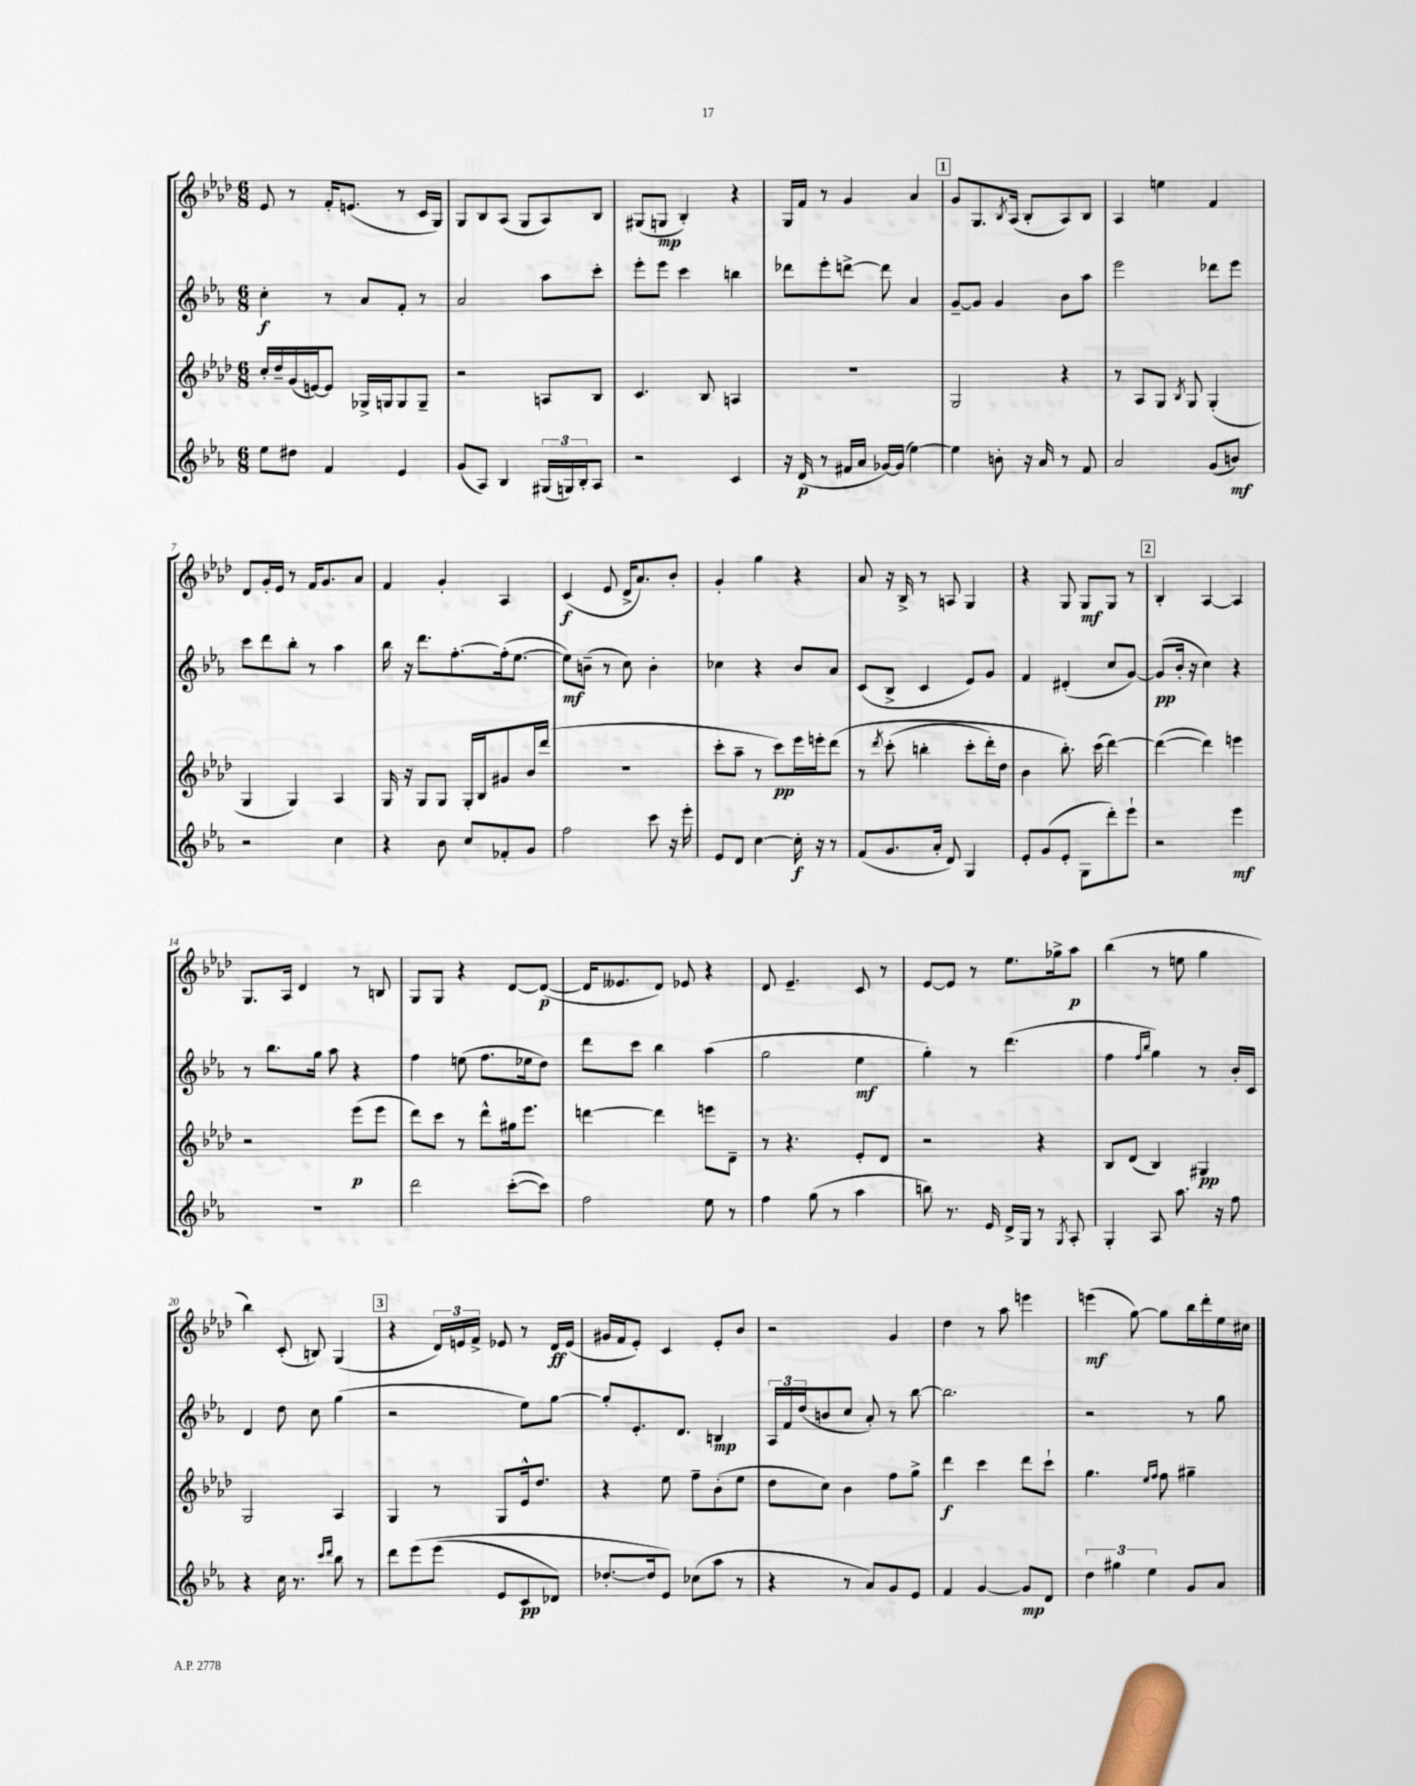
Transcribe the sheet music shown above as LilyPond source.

<<
\new StaffGroup <<
\new Staff = "s0" {
    \clef treble \key aes \major \numericTimeSignature \time 6/8
    ees'8 r8 f'16-. e'8.( r8 c'16 g16) |
    g8 bes8 aes8( g8 aes8) bes8 |
    gis8( g8\mp bes4-.) r4 |
    g16 f'16 r8 g'4 aes'4 |
    \mark \markup { \box "1" } g'8 g8. \acciaccatura { bes8 } aes16( bes8-. aes8) bes8 |
    aes4 e''4 f'4 |
    des'8 g'16-. ees'16 r8 f'16 g'8. aes'8 |
    f'4 g'4-. aes4 |
    c'4\f( ees'8 des'16-> aes'8.) bes'8-. |
    g'4-. g''4 r4 |
    aes'8 r16 bes16-> r8 a8 g4 |
    r4 g8 g8\mf g8 r8 |
    \mark \markup { \box "2" } bes4-. aes4~ aes4 |
    g8. aes16 des'4 r8 b8 |
    g8 g8 r4 des'8~ des'8~\p( |
    des'16 eeses'8. des'8) ees'8 r4 |
    des'8 ees'4.-- c'8 r8 |
    ees'8~ ees'8 r8 ees''8. ges''16-> aes''8\p |
    bes''4( r8 e''8 g''4 |
    bes''4) c'8-.( b8) g4( |
    \mark \markup { \box "3" } r4 \tuplet 3/2 { des'16) e'16 f'16-> } ees'8 r8 des'16\ff ees'16( |
    gis'16 f'16 ees'8-.) c'4 ees'8-. bes'8 |
    r2 g'4 |
    des''4 r8 aes''8 e'''4 |
    e'''4\mf( g''8~) g''8 bes''16 des'''16-. ees''16 cis''16 \bar "|." |
}
\new Staff = "s1" {
    \clef treble \key ees \major \numericTimeSignature \time 6/8
    c''4-.\f r8 aes'8 f'8-. r8 |
    aes'2 aes''8 c'''8-. |
    ees'''8-. ees'''8 c'''4 b''4 |
    des'''8 ees'''8-. d'''8~-> d'''8 aes'4 |
    \mark \markup { \box "1" } g'8~-- g'8 g'4 bes'8 aes''8 |
    ees'''2 des'''8 ees'''8 |
    c'''8 d'''8 bes''8-. r8 aes''4 |
    bes''16 r16 d'''8. f''8.~-. f''16-.( ees''8.~ |
    ees''8\mf) b'8--( r8 c''8) b'4-. |
    ces''4 r4 bes'8 aes'8 |
    c'8( bes8-> c'4 ees'8) g'8 |
    f'4 dis'4-.( c''8 g'8~) |
    \mark \markup { \box "2" } g'8\pp( bes'16-. r16 c''4) r4 |
    r8 bes''8. g''16 aes''8 r4 |
    f''4 e''8( f''8. ees''16 d''8) |
    d'''8 c'''8 bes''4 aes''4( |
    g''2 ees''4\mf |
    g''4-.) r8 d'''4.( |
    f''4 \grace { f''16 bes''16 } g''4) r8 bes'16-. c'16 |
    d'4 d''8 c''8 g''4( |
    \mark \markup { \box "3" } r2 ees''8) g''8~ |
    g''8-. ees'8.-. d'8. b4\mp |
    \tuplet 3/2 { aes16 f'16 d''16( } b'8 c''8 aes'8-.) r8 bes''8~ |
    bes''2. |
    r2 r8 g''8 \bar "|." |
}
\new Staff = "s2" {
    \clef treble \key aes \major \numericTimeSignature \time 6/8
    c''16-. des''16-- g'16( e'16~) e'8 ges16-> g16 g8 g8-- |
    r2 a8 bes8 |
    c'4. bes8 a4 |
    R2. |
    \mark \markup { \box "1" } g2 r4 |
    r8 aes8 g8 \acciaccatura { bes8 } g8 g4-.( |
    g4 g4) aes4 |
    g16 r16 g8 g8 g16-. bes16 gis'8 bes'16 des'''16( |
    R2. |
    c'''8-. aes''8-- r8 c'''8\pp) ees'''16 e'''16-. des'''8\( |
    r8 \acciaccatura { des'''8 } c'''8-.( b''4-. c'''8-. des'''16-.) des''16 |
    bes'4 bes''8.-.\) c'''16( des'''4~) |
    \mark \markup { \box "2" } des'''4~( des'''4) e'''4 |
    r2 ees'''8\p( ees'''8 |
    des'''8) c'''8 r8 des'''8-^ gis''16 ees'''8. |
    d'''4~ d'''4 e'''8 des'8-- |
    r8 r4. ees'8-. des'8 |
    r2 r4 |
    bes8 des'8( bes4) gis4\pp |
    g2 aes4 |
    \mark \markup { \box "3" } g4 r8 g8 ees'16-^ des''8. |
    r4 ees''8 f''8-- bes'8-.( ees''8 |
    des''8 c''8) bes'4 f''8 g''8-> |
    des'''4\f c'''4 des'''8 c'''8-! |
    g''4. \grace { ees''16 f''16 } f''8 gis''4-- \bar "|." |
}
\new Staff = "s3" {
    \clef treble \key ees \major \numericTimeSignature \time 6/8
    ees''8 dis''8 f'4 ees'4 |
    g'8( aes8) bes4 \tuplet 3/2 { gis16( g16) bes16-. } aes8 |
    r2 c'4 |
    r16 d'16\p( r8 fis'16 aes'16 ges'16~) ges'16( ees''4~) |
    \mark \markup { \box "1" } ees''4 b'8-. r16 aes'16 r8 f'8 |
    aes'2 g'8( b'8\mf) |
    r2 c''4 |
    r4 bes'8 c''8 fes'8-. g'8 |
    f''2 c'''8 r16 ees'''16-. |
    ees'8 d'8 c''4~ c''16-.\f r16 r8 |
    f'8( g'8. aes'16-. d'8) g4 |
    ees'8-. g'8( ees'8-. g8 d'''8-.) ees'''8-! |
    \mark \markup { \box "2" } r2 ees'''4\mf |
    R2. |
    d'''2 c'''8~-.( c'''8) |
    f''2 ees''8 r8 |
    f''4 g''8( r8 aes''4 |
    b''8) r8. ees'16 d'16-> g16 r8 \acciaccatura { g8 } aes8-. |
    g4-. aes8 aes''8. r16 f''8 |
    r4 c''16 r8. \grace { c'''16 d'''16 } bes''8 r8 |
    \mark \markup { \box "3" } d'''8 ees'''8\( ees'''8( ees'8 c'8\pp des'8) |
    des''8.~-. des''16 ees'8\) ces''8( aes''8 r8 |
    r4 r8 aes'8) g'8 ees'8 |
    f'4 g'4~ g'8\mp d'8 |
    \tuplet 3/2 { d''4 gis''4 ees''4 } g'8 aes'8 \bar "|." |
}
>>
>>
